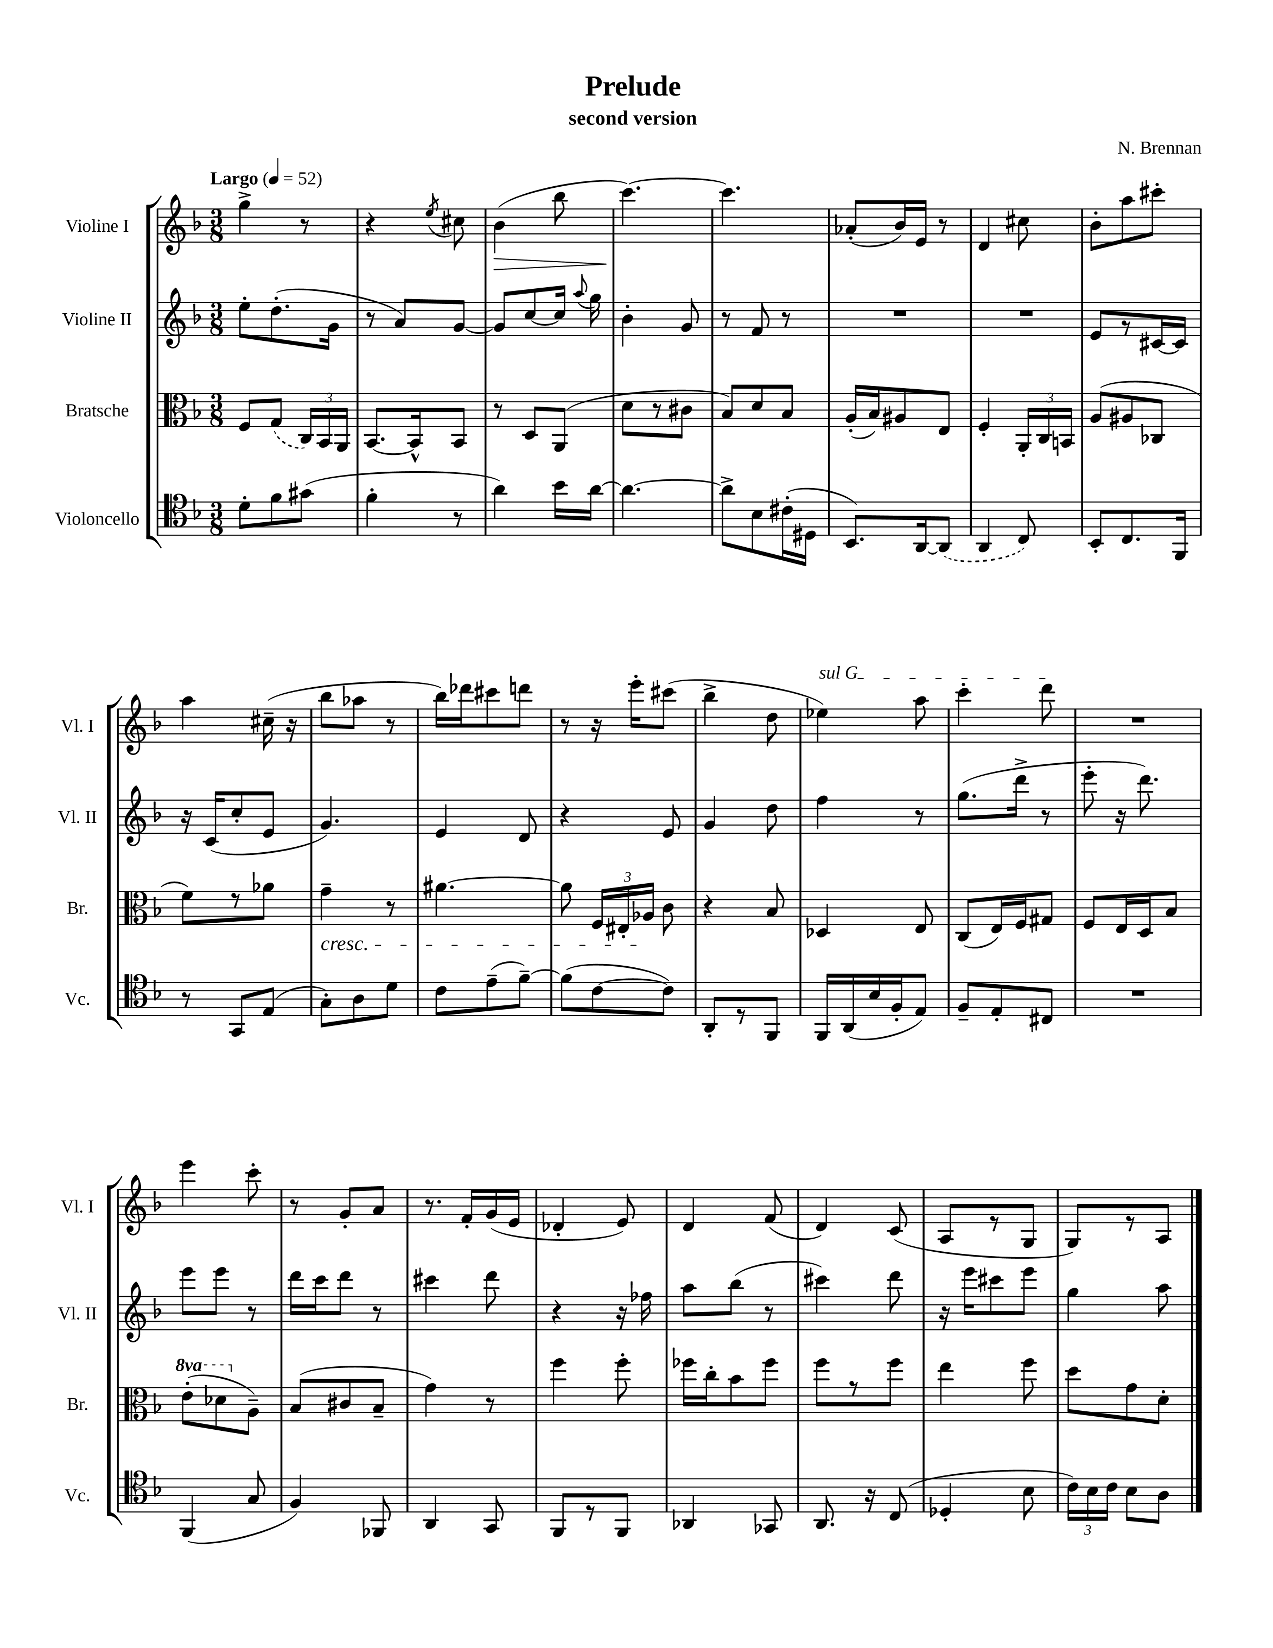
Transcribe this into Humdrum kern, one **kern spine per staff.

**kern	**kern	**kern	**kern	**dynam
*part4	*part3	*part2	*part1	*part1
*staff4	*staff3	*staff2	*staff1	*staff1
*I"Violoncello	*I"Bratsche	*I"Violine II	*I"Violine I	*
*I'Vc.	*I'Br.	*I'Vl. II	*I'Vl. I	*
*clefC4	*clefC3	*clefG2	*clefG2	*
*k[b-]	*k[b-]	*k[b-]	*k[b-]	*
*M3/8	*M3/8	*M3/8	*M3/8	*
*MM52	*MM52	*MM52	*MM52	*
=1	=1	=1	=1	=1
!	!	!	!LO:TX:a:B:t=Largo	!
8d'\L	8F/L	8ee'\L	4gg^\	.
8f\	(8G/J	(8.dd'\	.	.
(8g#X\J	24C/LL)	.	8r	.
.	24BB-/	.	.	.
.	.	16g\Jk	.	.
.	24AA/JJ	.	.	.
=2	=2	=2	=2	=2
4f'\	[8.BB-/L	8r	4r	.
.	.	8a/L)	.	.
.	16BB-^^/k]	.	.	.
.	.	.	8qee/	.
8r	8BB-/J	[8g/J	8cc#X\	.
=3	=3	=3	=3	=3
!	!	!	!	!LO:HP:b
4a\)	8r	8g/L]	(4b-\	>
.	8D/L	[8cc/	.	.
16b-\LL	(8AA/J	16cc/Jk]	8bb-\	.
.	.	8qqaa/	.	.
[16a\JJ	.	16gg\	.	.
=4	=4	=4	=4	=4
4.a\_	8d\L	4b-'\	[4.ccc\)	.
.	8r	.	.	.
.	8c#X\J	8g/	.	.
.	.	.	.	]
=5	=5	=5	=5	=5
8a^\L]	8B-/L)	8r	4.ccc\]	.
8B-\	8d/	8f/	.	.
(16c#X'\L	8B-/J	8r	.	.
16D#X\JJ	.	.	.	.
=6	=6	=6	=6	=6
8.BB-/L)	(16A'/LL	4.r	(8a-X'/L	.
.	16B-/J)	.	.	.
.	8A#X/	.	16b-/L)	.
[16AA/k	.	.	16e/JJ	.
(8AA/J]	8E/J	.	8r	.
=7	=7	=7	=7	=7
4AA/	4F'/	4.r	4d/	.
8C/)	24AA'/LL	.	8cc#X\	.
.	24C/	.	.	.
.	24BBn/JJ	.	.	.
=8	=8	=8	=8	=8
8BB-'/L	(8A/L	8e/L	8b-'\L	.
8.C/	8A#X/	8r	8aa\	.
.	8C-X/J	[16c#X/L	8ccc#X'\J	.
16FF/Jk	.	16c#/JJ]	.	.
!!LO:LB:g=z
=9	=9	=9	=9	=9
8r	8f\L)	16r	4aa\	.
.	.	(16c/KL	.	.
8GG/L	8r	8cc'/	.	.
(8E/J	8a-X\J	8e/J	(16cc#X~\	.
.	.	.	16r	.
=10	=10	=10	=10	=10
!	!LO:TX:b:i:t=cresc.	!	!	!
8G'\L)	4g~\	4.g/)	8bb-\L	.
8A\	.	.	8aa-X\J	.
8d\J	8r	.	8r	.
=11	=11	=11	=11	=11
8c\L	[4.a#X\	4e/	16bb-\LL)	.
.	.	.	16ddd-X\J	.
(8e~\	.	.	8ccc#X\	.
[8f~\J)	.	8d/	8dddn\J	.
=12	=12	=12	=12	=12
(8f\L]	8a#\]	4r	8r	.
[8c\	24F/LL	.	16r	.
.	24E#X'/	.	.	.
.	.	.	16eee'\KL	.
.	24A-X/JJ	.	.	.
8c\J])	8c\	8e/	(8ccc#X\J	.
=13	=13	=13	=13	=13
8AA'/L	4r	4g/	4bb-^\	.
8r	.	.	.	.
8FF/J	8B-/	8dd\	8dd\	.
=14	=14	=14	=14	=14
!	!	!	!LO:TX:a:i:t=sul G	!
16FF/LL	4D-X/	4ff\	4ee-X\)	.
(16AA/	.	.	.	.
16B-/	.	.	.	.
16F'/J	.	.	.	.
8E/J)	8E/	8r	8aa\	.
=15	=15	=15	=15	=15
8F~/L	(8C/L	(8.gg\L	4ccc'\	.
8E'/	16E/L)	.	.	.
.	16F/J	16ddd^\Jk	.	.
8C#X/J	8G#X/J	8r	8ddd\	.
=16	=16	=16	=16	=16
4.r	8F/L	8eee'\	4.r	.
.	16E/L	16r	.	.
.	16D/J	8.ddd\)	.	.
.	8B-/J	.	.	.
!!LO:LB:g=z
=17	=17	=17	=17	=17
*	*8va	*	*	*
(4FF/	(8ee'\L	8eee\L	4eee\	.
.	8dd-X\	8eee\J	.	.
*	*X8va	*	*	*
8G/	8A~\J)	8r	8ccc'\	.
=18	=18	=18	=18	=18
4F/)	(8B-/L	16ddd\LL	8r	.
.	.	16ccc\J	.	.
.	8c#X/	8ddd\J	8g'/L	.
8FF-X/	8B-~/J	8r	8a/J	.
=19	=19	=19	=19	=19
4AA/	4g\)	4ccc#X\	8.r	.
.	.	.	16f'/LL	.
8GG/	8r	8ddd\	(16g/	.
.	.	.	16e/JJ	.
=20	=20	=20	=20	=20
8FF/L	4ff\	4r	4d-X'/	.
8r	.	.	.	.
8FF/J	8ff'\	16r	8e/)	.
.	.	16ff-X\	.	.
=21	=21	=21	=21	=21
4AA-X/	16ff-X\LL	8aa\L	4d/	.
.	16cc'\J	.	.	.
.	8b-\	(8bb-\J	.	.
8GG-X/	8ff-\J	8r	(8f/	.
=22	=22	=22	=22	=22
8.AA/	8ff\L	4ccc#X\)	4d/)	.
.	8r	.	.	.
16r	.	.	.	.
(8C/	8ff\J	8ddd\	(8c/	.
=23	=23	=23	=23	=23
4D-X'/	4ee\	16r	8A/L	.
.	.	16eee\KL	.	.
.	.	8ccc#X\	8r	.
8B-\	8ff\	8eee\J	8G/J	.
=24	=24	=24	=24	=24
24c\LL)	8dd\L	4gg\	8G/L)	.
24B-\	.	.	.	.
24c\JJ	.	.	.	.
8B-\L	8g\	.	8r	.
8A\J	8d'\J	8aa\	8A/J	.
==	==	==	==	==
*-	*-	*-	*-	*-
